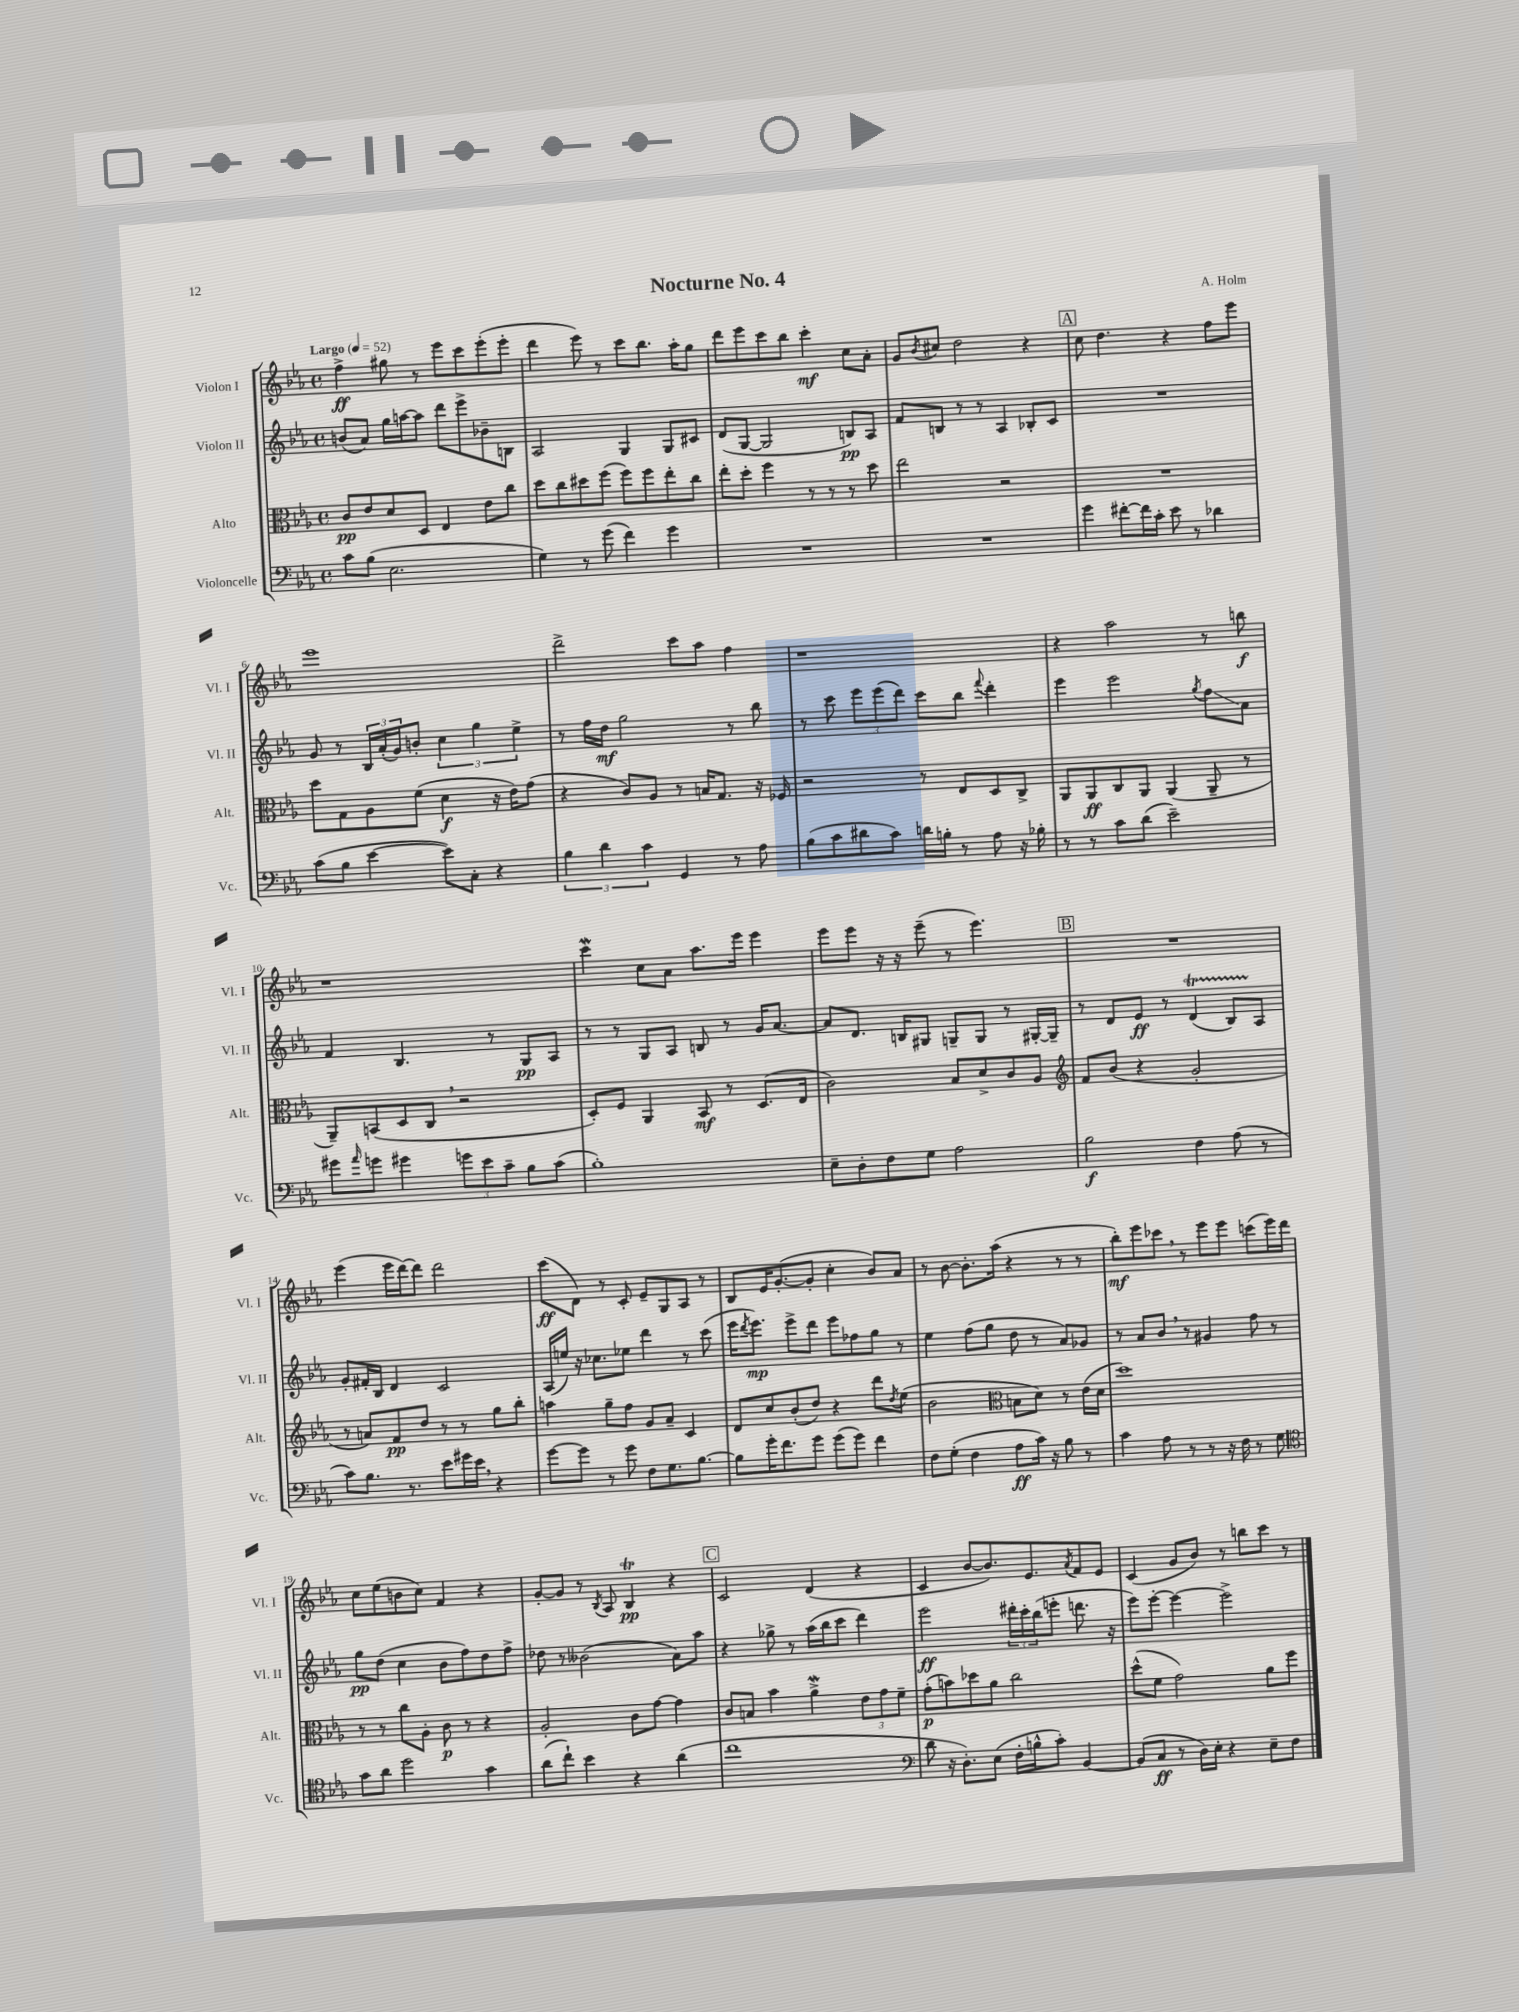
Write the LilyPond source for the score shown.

\header { title = "Nocturne No. 4" composer = "A. Holm" }
<<
\new StaffGroup <<
\new Staff = "s0" \with { instrumentName = "Violon I" shortInstrumentName = "Vl. I" } {
    \clef treble \key ees \major \defaultTimeSignature \time 4/4 \tempo "Largo" 4 = 52
    f''4->\ff gis''8 r8 ees'''8 c'''8 ees'''8-.( ees'''8-. |
    d'''4 ees'''8) r8 c'''8 bes''8. aes''16-. g''8 |
    d'''8 ees'''8 c'''8 bes''8 c'''4-.\mf c''8 aes'8-. |
    g'8 \acciaccatura { bes'8 } cis''8 d''2 r4 |
    \mark \markup { \box "A" } c''8 d''4. r4 f''8 ees'''8 |
    ees'''1 |
    d'''2-> c'''8 aes''8 f''4 |
    r1 |
    r4 aes''2 r8 b''8\f |
    r1 |
    c'''4\mordent c''8 aes'8 aes''8. ees'''16 ees'''4 |
    ees'''8 ees'''8 r16 r16 ees'''8--( r8 ees'''4.) |
    \mark \markup { \box "B" } R1 |
    ees'''4( ees'''16 d'''16~) d'''8 d'''2 |
    c'''8\ff( d'8) r8 c'8-. ees'8-- g8 aes8 r8 |
    bes8 ees'16 g'8.~-.( g'8-. c''4-. bes'8) aes'8 |
    r8 bes'8~ bes'8.-. aes''16( r4 r8 r8 |
    bes''8-.\mf) ees'''8 ces'''8 \breathe r8 ees'''8 ees'''8 c'''8( ees'''16) d'''16 |
    c''8 ees''8( b'8 c''8) f'4 r4 |
    g'8~-. g'8 r8 \acciaccatura { bes8 } aes8 bes4\trill\pp r4 |
    \mark \markup { \box "C" } c'2 d'4( r4 |
    c'4 bes'8~ bes'8.) ees'8. \acciaccatura { aes'8 } f'8 ees'8 |
    c'4( g'8 bes'8) r8 b''8 c'''8 r8 \bar "|." |
}
\new Staff = "s1" \with { instrumentName = "Violon II" shortInstrumentName = "Vl. II" } {
    \clef treble \key ees \major \defaultTimeSignature \time 4/4
    b'8( aes'8) g''16 a''16~ a''8 d'''8 ees'''8-> bes'8-- b8 |
    aes2 g4 g8 cis'8 |
    d'8( g8~ g2 b8\pp) aes8 |
    f'8 b8 r8 r8 aes4 bes8-. c'8 |
    \mark \markup { \box "A" } R1 |
    g'8 r8 \tuplet 3/2 { bes16 aes'16-.( g'16) } b'8-. \tuplet 3/2 { c''4 g''4 ees''4-> } |
    r8 f''16 d''16\mf g''2 r8 bes''8 |
    r8 c'''8 \tuplet 3/2 { ees'''8 ees'''8( d'''8) } c'''8 bes''8 \appoggiatura { f'''8 } d'''4-. |
    ees'''4 ees'''2 \acciaccatura { g''8 } f''8\glissando aes'8 |
    f'4 bes4. r8 g8\pp aes8 |
    r8 r8 g8 aes8 b8 r8 g'16 aes'8.~ |
    aes'8 d'8. b16 gis8 g8-- g8 r8 gis16~-. gis16-- |
    \mark \markup { \box "B" } r8 d'8 ees'8\ff r8 d'4\startTrillSpan( bes8) aes8\stopTrillSpan |
    g'8-. fis'16-. bes16 d'4 c'2 |
    aes16( e''16) r16 ces''8. ees''8 d'''4 r8 c'''8( |
    ees'''16 \acciaccatura { d'''8 } ees'''8.\mp) ees'''8-> d'''8 ees'''8 fes''8 g''8 r8 |
    ees''4 f''8( g''8 d''8 r8 aes'8) ges'8 |
    r8 aes'8 bes'8 \breathe r8 gis'4 f''8 r8 |
    g''8\pp d''8( c''4 bes'8 f''8) d''8 f''8-> |
    des''8 r8 beses'2( aes'8) aes''8 |
    \mark \markup { \box "C" } r4 ges''8-> r8 aes''16( bes''16 c'''8 d'''4) |
    ees'''2\ff \tuplet 3/2 { dis'''16-. c'''16-. bes''16( } e'''8-. d'''8. r16 |
    ees'''8) ees'''8~-. ees'''4~ ees'''2-> \bar "|." |
}
\new Staff = "s2" \with { instrumentName = "Alto" shortInstrumentName = "Alt." } {
    \clef alto \key ees \major \defaultTimeSignature \time 4/4
    c'8\pp ees'8 d'8 d8 ees4 ees'8 c''8 |
    d''8 c''8 dis''8 f''8( f''8) f''8 ees''8-. c''8 |
    ees''8-. d''8-. f''4 r8 r8 r8 d''8 |
    ees''2 r2 |
    \mark \markup { \box "A" } R1 |
    d''8 g8 aes8 f'8( d'4\f r16 ees'16) g'8( |
    r4 c'8) aes8 r8 b16 g8. r16 fes16 |
    r2 r8 ees8 d8 c8-> |
    aes,8 aes,8\ff c8 aes,8 aes,4( aes,8-- r8 |
    aes,8--) b,8( d8 c8 \breathe r2 |
    d8-.) f8 aes,4 bes,8\mf r8 d8.( ees16 |
    c'2) bes8 d'8-> c'8 aes8 |
    \mark \markup { \box "B" } \clef treble f'8 bes'8( r4 g'2-. |
    r8 a'8) f'8\pp d''8 r8 r8 g''8 bes''8-. |
    a''4 g''8-- f''8 g'8 aes'8-- c'4 |
    d'8 c''8 bes'8-.( d''8) r4 d'''8 \acciaccatura { d''8 } ees''8( |
    bes'2 \clef alto b8 d'8) r8 ees'16( d'16 |
    d''1) |
    r8 r8 c''8 aes8-. c'8\p r8 r4 |
    aes2-. c'8 g'8~ g'4 |
    \mark \markup { \box "C" } c'8 b8 bes'4 aes'4->\mordent \tuplet 3/2 { ees'8 g'8 f'8-- } |
    g'8-.\p( b'8) des''8 aes'8 c''2 |
    d''8-^( f'8 g'2) aes'8 f''8 \bar "|." |
}
\new Staff = "s3" \with { instrumentName = "Violoncelle" shortInstrumentName = "Vc." } {
    \clef bass \key ees \major \defaultTimeSignature \time 4/4
    c'8 bes8( ees2. |
    g4) r8 g'8( f'4) g'4 |
    R1 |
    R1 |
    \mark \markup { \box "A" } g'4 fis'8~-. fis'16 c'16-. ees'8 r8 des'4 |
    c'8( bes8 ees'4~ ees'8) c8-. r4 |
    \tuplet 3/2 { bes4 d'4 c'4 } g,4 r8 aes8 |
    bes8( c'8 dis'8 c'8) d'16 b16-. r8 aes8 r16 bes16-. |
    r8 r8 c'8 d'8( ees'2--) |
    gis'8 \grace { aes'16 } g'8 gis'4 \tuplet 3/2 { g'8 ees'8 c'8-- } bes8 c'8( |
    bes1-.) |
    ees8-- d8-. f8 g8 aes2 |
    \mark \markup { \box "B" } bes2\f f4 aes8( r8 |
    c'8) bes8. r8. ees'8 gis'16 ees'16 \breathe r4 |
    g'8~ g'8 r8 g'8 f8 g8. bes8.~ |
    bes8 g'16-. f'8. g'8 g'8( g'8) f'4 |
    f8 g8-.( f4 aes8\ff c'16) r16 bes8 r8 |
    c'4 aes8 r8 r8 r16 f16 r8 g8 |
    \clef tenor g'8 aes'8 d''2 g'4 |
    aes'8( c''8-!) bes'4 r4 aes'4( |
    \mark \markup { \box "C" } c''1 |
    \clef bass d'8 r16 d8.-.) ees8( f16-. b16-^ c'8-.) bes,4~ |
    bes,8( c8\ff r8 d16) ees16-. r4 ees8-- f8 \bar "|." |
}
>>
>>
